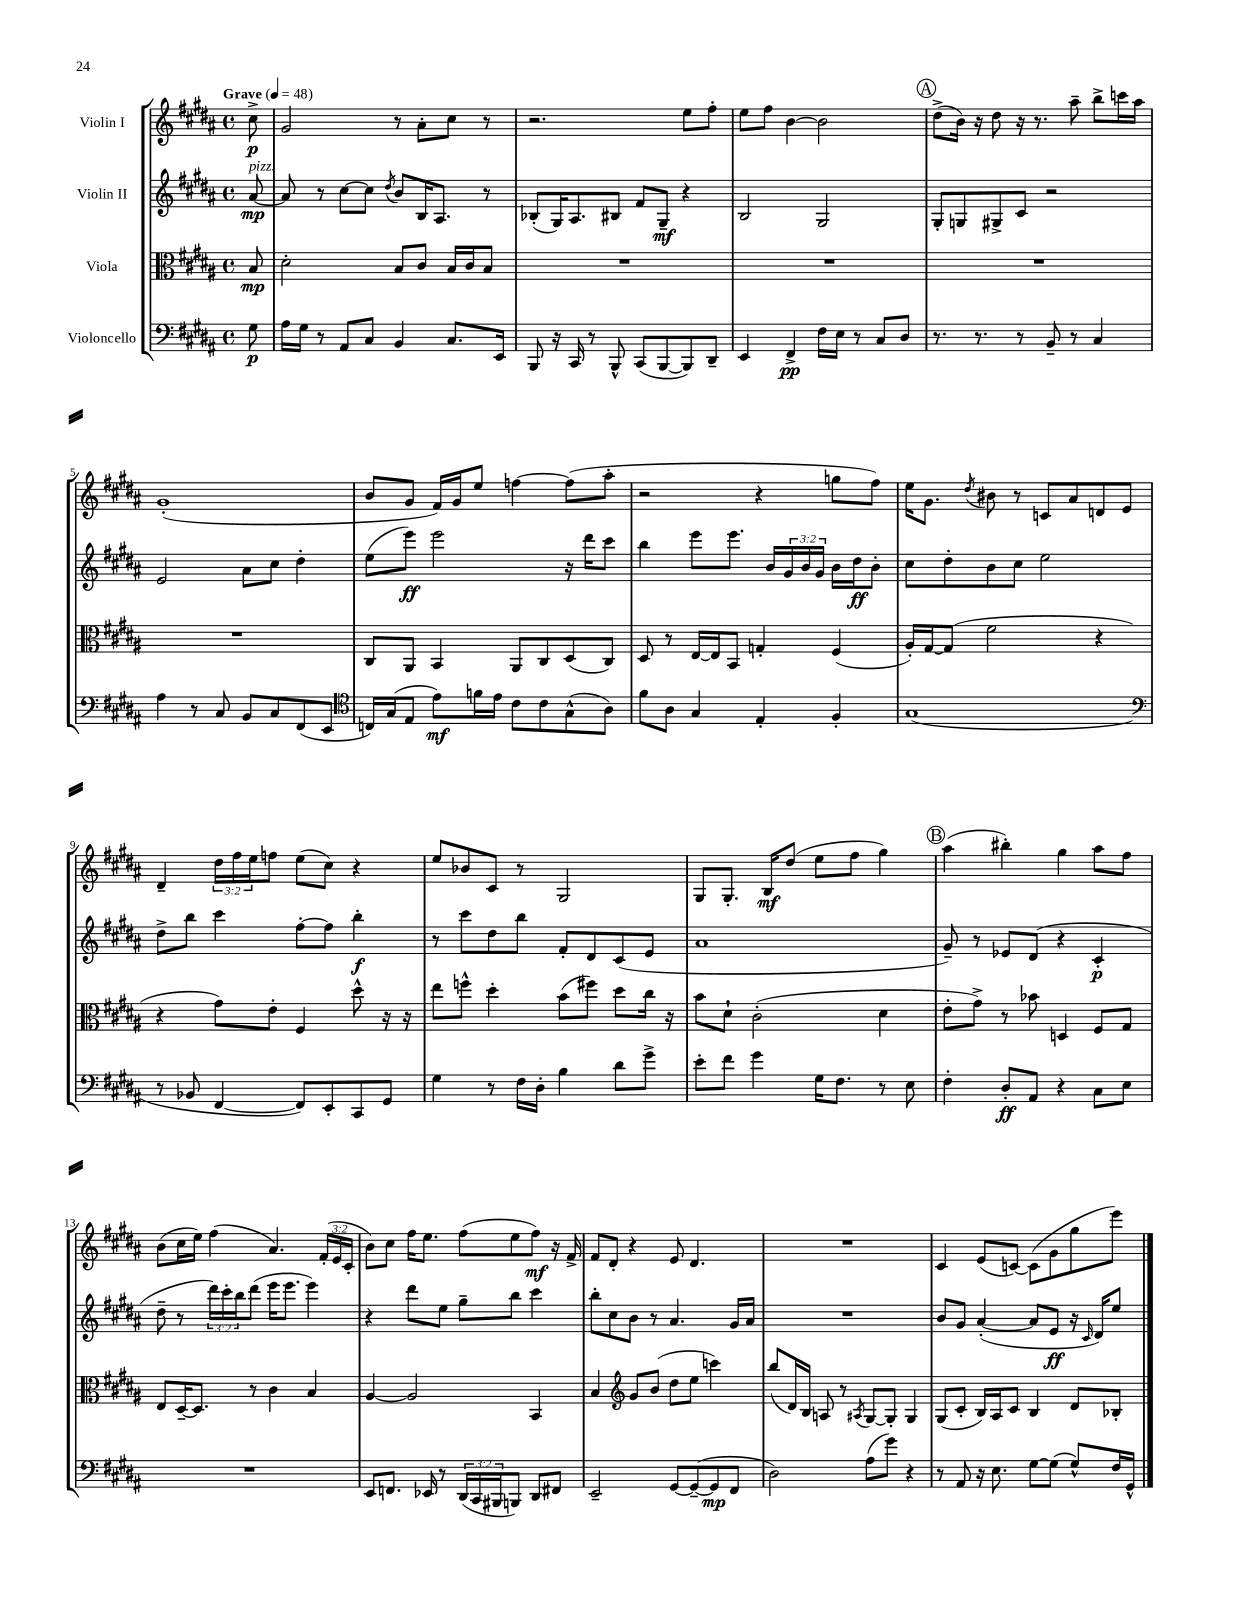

**kern	**dynam	**kern	**dynam	**kern	**dynam	**kern	**dynam
*part4	*part4	*part3	*part3	*part2	*part2	*part1	*part1
*staff4	*staff4	*staff3	*staff3	*staff2	*staff2	*staff1	*staff1
*I"Violoncello	*	*I"Viola	*	*I"Violin II	*	*I"Violin I	*
*clefF4	*	*clefC3	*	*clefG2	*	*clefG2	*
*k[f#c#g#d#a#]	*	*k[f#c#g#d#a#]	*	*k[f#c#g#d#a#]	*	*k[f#c#g#d#a#]	*
*M4/4	*	*M4/4	*	*M4/4	*	*M4/4	*
*met(c)	*	*met(c)	*	*met(c)	*	*met(c)	*
*MM48	*	*MM48	*	*MM48	*	*MM48	*
=	=	=	=	=	=	=	=
!	!	!	!	!	!	!LO:TX:a:B:t=Grave	!
!	!	!	!	!LO:TX:a:i:t=pizz.	!	!	!
8G#\	p	8B/	mp	[8a#/	mp	8cc#^\	p
=1	=1	=1	=1	=1	=1	=1	=1
16A#\LL	.	2d#'\	.	8a#/]	.	2g#/	.
16G#\JJ	.	.	.	.	.	.	.
8r	.	.	.	8r	.	.	.
8AA#/L	.	.	.	[8cc#\L	.	.	.
8C#/J	.	.	.	8cc#\J]	.	.	.
.	.	.	.	8qdd#/	.	.	.
4BB/	.	8B/L	.	8b/L	.	8r	.
.	.	8c#/J	.	16B/K	.	8a#'\L	.
.	.	.	.	8.A#/J	.	.	.
8.C#/L	.	16B/LL	.	.	.	8cc#\J	.
.	.	16c#/J	.	.	.	.	.
.	.	8B/J	.	8r	.	8r	.
16EE/Jk	.	.	.	.	.	.	.
=2	=2	=2	=2	=2	=2	=2	=2
8BBB/	.	1r	.	(8B-X'/L	.	2.r	.
16r	.	.	.	16G#/K)	.	.	.
16CC#/	.	.	.	8.A#/	.	.	.
8r	.	.	.	.	.	.	.
8BBB^^/	.	.	.	8B#X/J	.	.	.
(8CC#/L	.	.	.	8f#/L	.	.	.
[8BBB/	.	.	.	8G#~/J	mf	.	.
8BBB/])	.	.	.	4r	.	8ee\L	.
8DD#~/J	.	.	.	.	.	8ff#'\J	.
=3	=3	=3	=3	=3	=3	=3	=3
4EE/	.	1r	.	2B/	.	8ee\L	.
.	.	.	.	.	.	8ff#\J	.
4FF#^/	pp	.	.	.	.	[4b\	.
16F#\LL	.	.	.	2G#/	.	2b\]	.
16E\JJ	.	.	.	.	.	.	.
8r	.	.	.	.	.	.	.
8C#/L	.	.	.	.	.	.	.
8D#/J	.	.	.	.	.	.	.
!!LO:REH:place=s1:t=A
=4	=4	=4	=4	=4	=4	=4	=4
8.r	.	1r	.	8G#'/L	.	(8dd#^\L	.
.	.	.	.	8Gn/	.	16b\Jk)	.
8.r	.	.	.	.	.	16r	.
.	.	.	.	8G#X^/	.	8dd#\	.
8r	.	.	.	8c#/J	.	16r	.
.	.	.	.	.	.	8.r	.
8BB~/	.	.	.	2r	.	.	.
8r	.	.	.	.	.	8aa#~\	.
4C#/	.	.	.	.	.	8bb^\L	.
.	.	.	.	.	.	16cccn\L	.
.	.	.	.	.	.	16aa#\JJ	.
!!LO:LB:g=z
=5	=5	=5	=5	=5	=5	=5	=5
4A#\	.	1r	.	2e/	.	(1g#'	.
8r	.	.	.	.	.	.	.
8C#/	.	.	.	.	.	.	.
8BB/L	.	.	.	8a#\L	.	.	.
8C#/	.	.	.	8cc#\J	.	.	.
(8FF#/	.	.	.	4dd#'\	.	.	.
8EE/J	.	.	.	.	.	.	.
=6	=6	=6	=6	=6	=6	=6	=6
*clefC4	*	*	*	*	*	*	*
16Cn/LL)	.	8C#/L	.	(8ee\L	.	8b/L	.
(16G#/J	.	.	.	.	.	.	.
8E/J	.	8AA#/J	.	8eee\J)	ff	8g#/J	.
8e\L)	mf	4BB/	.	2eee\	.	16f#/LL)	.
.	.	.	.	.	.	16g#/J	.
16fn\L	.	.	.	.	.	8ee/J	.
16e\JJ	.	.	.	.	.	.	.
8c#\L	.	8AA#/L	.	.	.	[4ffn\	.
8c#\	.	8C#/	.	.	.	.	.
(8G#^^\	.	(8D#/	.	16r	.	(8ff\L]	.
.	.	.	.	16ddd#\KL	.	.	.
8A#\J)	.	8C#/J)	.	8ccc#\J	.	8aa#'\J	.
=7	=7	=7	=7	=7	=7	=7	=7
8f#\L	.	8D#/	.	4bb\	.	2r	.
8A#\J	.	8r	.	.	.	.	.
4G#/	.	[16E/LL	.	8eee\L	.	.	.
.	.	16E/J]	.	.	.	.	.
.	.	8BB/J	.	8.eee\J	.	.	.
4E'/	.	4Gn'/	.	.	.	4r	.
.	.	.	.	16b/LL	.	.	.
.	.	.	.	24g#/	.	.	.
.	.	.	.	24b/	.	.	.
.	.	.	.	24g#/JJ	.	.	.
4F#'/	.	(4F#/	.	16b\LL	.	8ggn\L	.
.	.	.	.	16dd#\J	ff	.	.
.	.	.	.	8b'\J	.	8ff#\J)	.
=8	=8	=8	=8	=8	=8	=8	=8
(1G#	.	16A#'/LL)	.	8cc#\L	.	16ee\KL	.
.	.	[16G#/J	.	.	.	8.g#\J	.
.	.	(8G#/J]	.	8dd#'\	.	.	.
.	.	.	.	.	.	8qdd#/	.
.	.	2f#\	.	8b\	.	8b#X\	.
.	.	.	.	8cc#\J	.	8r	.
.	.	.	.	2ee\	.	8cn/L	.
.	.	.	.	.	.	8a#/	.
.	.	4r	.	.	.	8dn/	.
.	.	.	.	.	.	8e/J	.
!!LO:LB:g=z
=9	=9	=9	=9	=9	=9	=9	=9
*clefF4	*	*	*	*	*	*	*
8r	.	4r	.	8dd#^\L	.	4d#~/	.
8BB-X/	.	.	.	8bb\J	.	.	.
[4FF#/	.	8g#\L)	.	4ccc#\	.	24dd#\LL	.
.	.	.	.	.	.	24ff#\	.
.	.	.	.	.	.	24ee\J	.
.	.	8e'\J	.	.	.	8ffn\J	.
8FF#/L])	.	4F#/	.	[8ff#'\L	.	(8ee\L	.
8EE'/	.	.	.	8ff#\J]	.	8cc#\J)	.
8CC#/	.	8dd#^^\	.	4bb'\	f	4r	.
8GG#/J	.	16r	.	.	.	.	.
.	.	16r	.	.	.	.	.
=10	=10	=10	=10	=10	=10	=10	=10
4G#\	.	8ee\L	.	8r	.	8ee/L	.
.	.	8ffn^^\J	.	8ccc#\L	.	8b-X/	.
8r	.	4dd#'\	.	8dd#\	.	8c#/J	.
16F#\LL	.	.	.	8bb\J	.	8r	.
16D#'\JJ	.	.	.	.	.	.	.
4B\	.	(8b\L	.	8f#'/L	.	2G#/	.
.	.	8ff#X\J)	.	8d#/	.	.	.
8d#\L	.	8dd#\L	.	(8c#/	.	.	.
8g#^\J	.	16cc#\Jk	.	8e/J	.	.	.
.	.	16r	.	.	.	.	.
=11	=11	=11	=11	=11	=11	=11	=11
8e'\L	.	8b\L	.	1a#	.	8G#/L	.
8f#\J	.	8d#`\J	.	.	.	8.G#'/J	.
4g#\	.	(2c#'\	.	.	.	.	.
.	.	.	.	.	.	16B/KL	mf
.	.	.	.	.	.	(8dd#/J	.
16G#\KL	.	.	.	.	.	8ee\L	.
8.F#\J	.	.	.	.	.	.	.
.	.	.	.	.	.	8ff#\J	.
8r	.	4d#\	.	.	.	4gg#\)	.
8E\	.	.	.	.	.	.	.
!!LO:REH:place=s1:t=B
=12	=12	=12	=12	=12	=12	=12	=12
4F#'\	.	8e'\L	.	8g#~/)	.	(4aa#\	.
.	.	8g#^\J)	.	8r	.	.	.
8D#'/L	ff	8r	.	8e-X/L	.	4bb#X'\)	.
8AA#/J	.	8b-X\	.	(8d#/J	.	.	.
4r	.	4Dn/	.	4r	.	4gg#\	.
8C#\L	.	8F#/L	.	4c#'/	p	8aa#\L	.
8E\J	.	8G#/J	.	.	.	8ff#\J	.
!!LO:LB:g=z
=13	=13	=13	=13	=13	=13	=13	=13
1r	.	8E/L	.	8dd#~\	.	(8b\L	.
.	.	[16D#~/K	.	8r	.	16cc#\L	.
.	.	8.D#/J]	.	.	.	16ee\JJ)	.
.	.	.	.	24ddd#\LL)	.	(4ff#\	.
.	.	.	.	24ccc#'\	.	.	.
.	.	.	.	24bb\J	.	.	.
.	.	8r	.	(8ddd#\J	.	.	.
.	.	4c#\	.	16eee\KL	.	4.a#/)	.
.	.	.	.	8.eee\J	.	.	.
.	.	4B/	.	4eee\)	.	.	.
.	.	.	.	.	.	(24f#'/LL	.
.	.	.	.	.	.	24e/	.
.	.	.	.	.	.	24c#'/JJ	.
=14	=14	=14	=14	=14	=14	=14	=14
8EE/L	.	[4A#/	.	4r	.	8b\L)	.
8.FFn/J	.	.	.	.	.	8cc#\J	.
.	.	2A#/]	.	8ddd#\L	.	16ff#\KL	.
16EE-X/	.	.	.	.	.	8.ee\J	.
8r	.	.	.	8ee\J	.	.	.
(24DD#/LL	.	.	.	8gg#~\L	.	(8ff#\L	.
24CC#/	.	.	.	.	.	.	.
24BBB#X/J	.	.	.	.	.	.	.
8BBBn/J)	.	.	.	8bb\J	.	8ee\	.
8DD#/L	.	4BB/	.	4ccc#\	.	8ff#\J)	mf
8FF#X/J	.	.	.	.	.	16r	.
.	.	.	.	.	.	16f#^/	.
=15	=15	=15	=15	=15	=15	=15	=15
2EE~/	.	4B/	.	8bb'\L	.	8f#/L	.
.	.	.	.	8cc#\	.	8d#'/J	.
*	*	*clefG2	*	*	*	*	*
.	.	8g#/L	.	8b\J	.	4r	.
.	.	(8b/J	.	8r	.	.	.
[8GG#/L	.	8dd#\L	.	4.a#/	.	8e/	.
(8GG#~/_	.	8ee\J	.	.	.	4.d#/	.
8GG#/]	mp	4cccn\)	.	.	.	.	.
8FF#/J	.	.	.	16g#/LL	.	.	.
.	.	.	.	16a#/JJ	.	.	.
=16	=16	=16	=16	=16	=16	=16	=16
2D#\)	.	(8bb/L	.	1r	.	1r	.
.	.	16d#/L)	.	.	.	.	.
.	.	16B/JJ	.	.	.	.	.
.	.	8An/	.	.	.	.	.
.	.	8r	.	.	.	.	.
.	.	8qA#X/	.	.	.	.	.
(8A#\L	.	[8G#/L	.	.	.	.	.
8g#\J)	.	8G#'/J]	.	.	.	.	.
4r	.	4G#/	.	.	.	.	.
=17	=17	=17	=17	=17	=17	=17	=17
8r	.	(8G#/L	.	8b/L	.	4c#/	.
8AA#/	.	8c#'/J	.	8g#/J	.	.	.
16r	.	16B/LL)	.	([4a#'/	.	(8e/L	.
8.E\	.	16A#/J	.	.	.	.	.
.	.	8c#/J	.	.	.	[8cn/J)	.
[8G#\L	.	4B/	.	8a#/L]	.	(8c\L]	.
(8G#\J]	.	.	.	8e/J	ff	8g#\	.
8G#^^/L)	.	8d#/L	.	16r	.	8gg#\	.
.	.	.	.	16qqc#/	.	.	.
.	.	.	.	16d#/KL)	.	.	.
16F#/L	.	8B-X'/J	.	8ee/J	.	8eee\J)	.
16GG#^^/JJ	.	.	.	.	.	.	.
==	==	==	==	==	==	==	==
*-	*-	*-	*-	*-	*-	*-	*-
